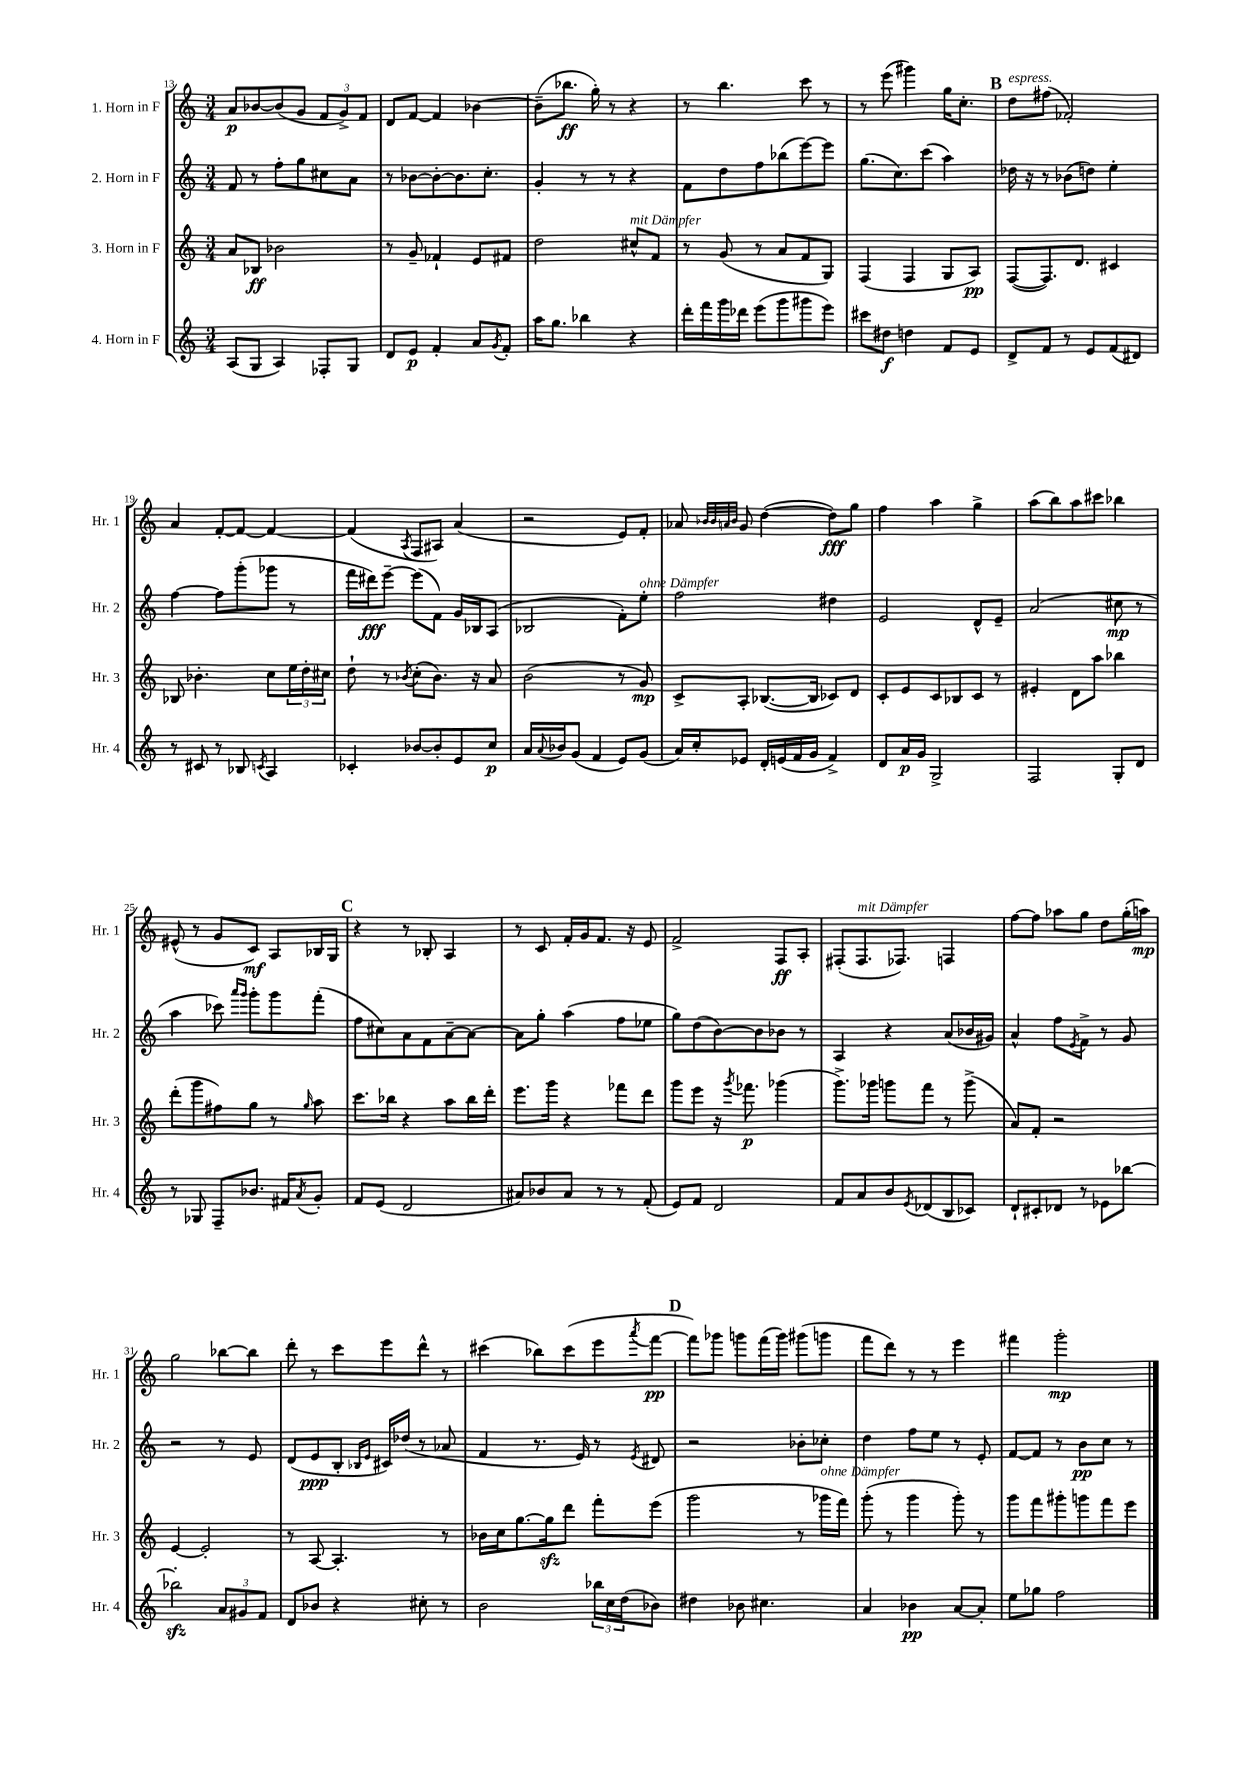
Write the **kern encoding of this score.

**kern	**kern	**kern	**kern
*staff4	*staff3	*staff2	*staff1
*clefG2	*clefG2	*clefG2	*clefG2
*k[]	*k[]	*k[]	*k[]
*M3/4	*M3/4	*M3/4	*M3/4
(8A	8a	8f	8a
8G	8B-	8r	[8b-
4A)	2b-	8ff'	(8b-]
.	.	8gg	8g
8F-'	.	8cc#	12f
.	.	.	12g^)
8G	.	8a	.
.	.	.	12f
=	=	=	=
8d	8r	8r	8d
8e	8g~	[8b-	[8f
4f'	4f-`	8b-'_	4f]
.	.	8.b-]	.
8a	8e	.	[4b-
.	.	8.cc'	.
8qg	.	.	.
8f'	8f#	.	.
=	=	=	=
16aa	2dd	4g'	(8b-~]
8.gg	.	.	.
.	.	.	8.bb-
4bb-	.	8r	.
.	.	.	16gg')
.	.	8r	8r
4r	8cc#^^	4r	4r
.	8f	.	.
=	=	=	=
16ddd'	8r	8f	8r
16fff	.	.	.
16ggg	(8g	8dd	4.bb
16ddd-	.	.	.
(8eee	8r	8ff	.
8ggg	8a	(8bb-	.
8ggg#	8f	[8eee)	8ccc
8eee)	8G)	8eee]	8r
=	=	=	=
8ccc#	(4F	(8.gg	8r
8dd#	.	.	(8eee
.	.	8.cc)	.
4dd	4F	.	4ggg#)
.	.	(8ccc	.
8f	8G	4aa)	16gg
.	.	.	8.cc'
8e	8A)	.	.
=	=	=	=
8d^	([8F	16dd-	8dd
.	.	16r	.
8f	8.F])	8r	(8ff#
8r	.	(8b-	2f-')
.	8.d	.	.
8e	.	8dd)	.
(8f	4c#	4ee'	.
8d#)	.	.	.
=	=	=	=
8r	8B-	[4ff	4a
8c#	4.b-'	.	.
8r	.	8ff]	[8f'
8B-	.	(8ggg'	8f_
8qc	.	.	.
4A	8cc	8ggg-	4f_
.	24ee	8r	.
.	24dd'	.	.
.	24cc#	.	.
=	=	=	=
4c-'	8dd`	16fff	(4f]
.	.	16ddd#)	.
.	8r	[8eee~	.
.	8qb-	.	8qA
[8b-	(8cc'	(8eee]	8F
8b-']	8.b-)	8f)	8A#)
8e	.	16g	(4a
.	16r	16B-	.
8cc	8a	(8A	.
=	=	=	=
16a	(2b	2B-	2r
8qqa	.	.	.
16b-	.	.	.
(8g	.	.	.
4f	.	.	.
8e)	8r	8f')	8e)
(8g	8g)	8ee'	8f'
=	=	=	=
16a)	8c^	2ff	8a-
16cc'	.	.	.
.	.	.	32qqb-
.	.	.	32qqb-
.	.	.	32qqa
.	.	.	32qqb-
8e-	8A'	.	8g
16d'	([8.B-	.	([4dd
(16e	.	.	.
16f	.	.	.
16g	16B-]	.	.
4f^)	8c-)	4dd#	8dd])
.	8d	.	8gg
=	=	=	=
8d	8c'	2e	4ff
16a	8e	.	.
16g	.	.	.
2G^	8c	.	4aa
.	8B-	.	.
.	8c	8d^^	4gg^
.	8r	8e~	.
=	=	=	=
2F	4e#'	(2a	(8aa
.	.	.	8bb)
.	8d	.	8aa
.	8aa	.	8ccc#
8G'	4bb-	8cc#	4bb-
8d	.	8r	.
=	=	=	=
8r	(8ddd'	4aa	(8e#^^
8G-	8ggg	.	8r
8F~	8ff#)	8ccc-)	8g
.	.	16qqaaa	.
.	.	16qqggg	.
8.b-	8gg	8ggg'	8c)
.	8r	8ggg	8A
16f#	.	.	.
8qa	16qqgg	.	.
8g'	8aa	(8fff'	16B-
.	.	.	16G
=	=	=	=
8f	8.ccc	8ff	4r
(8e	.	8cc#)	.
.	16bb-	.	.
2d	4r	8a	8r
.	.	8f	8B-'
.	8aa	[8a~	4A
.	16bb-	8a_	.
.	16ddd'	.	.
=	=	=	=
8a#)	8.eee	8a]	8r
8b-	.	8gg'	8c
.	16ggg	.	.
8a#	4r	(4aa	16f'
.	.	.	16g
8r	.	.	8.f
8r	8fff-	8ff	.
.	.	.	16r
(8f'	8ddd	8ee-	8e
=	=	=	=
8e)	8ggg	8gg)	2f^
8f	8eee	(8dd	.
2d	16r	[8b)	.
.	8qggg	.	.
.	8.fff-	.	.
.	.	8b]	.
.	(4ggg-	8b-	8F
.	.	8r	8A'
=	=	=	=
8f	8.ggg^)	4A	(8F#'
8a	.	.	8.F#
.	16ggg-	.	.
8b	8ggg	4r	.
.	.	.	8.F-)
8qe	.	.	.
(8d-	8fff	.	.
8B	8r	(8a	4F
8c-)	(8ggg^	16b-	.
.	.	16g#)	.
=	=	=	=
8d`	8a)	4a^^	[8ff
8c#'	8f'	.	8ff]
8d-	2r	8ff	8aa-
.	.	8qe	.
8r	.	8f^	8gg
8e-	.	8r	8dd
[8bb-	.	8g	(16gg'
.	.	.	16aa)
=	=	=	=
2bb-']	[4e	2r	2gg
.	2e']	.	.
12a	.	8r	[8bb-
12g#	.	.	.
.	.	8e	8bb-]
12f	.	.	.
=	=	=	=
8d	8r	(8d	8ddd'
8b-	[8A	8e	8r
4r	4.A']	8B'	8ccc
.	.	16qqB-	.
.	.	16qqe	.
.	.	16c#)	8eee
.	.	(16dd-	.
8cc#'	.	8r	8ddd^^
8r	8r	8a-	8r
=	=	=	=
2b	16b-	4f	(4ccc#
.	16cc	.	.
.	[8.gg	.	.
.	.	8.r	8bb-)
.	16gg]	.	.
.	8ddd	.	(8ccc#
.	.	16e)	.
24bb-	8fff'	8r	8eee
24cc	.	.	.
(24dd	.	.	.
.	.	8qe	8qaaa
8b-)	(8eee	8d#	[8fff
=	=	=	=
4dd#	2ggg	2r	8fff])
.	.	.	8ggg-
8b-	.	.	8ggg
4.cc#	.	.	(16fff
.	.	.	16ggg)
.	8r	8b-'	(8ggg#
.	16ggg-	8cc-'	8ggg
.	16fff)	.	.
=	=	=	=
4a	(8ggg'	4dd	8fff
.	8r	.	8ddd)
4b-	4ggg	8ff	8r
.	.	8ee	8r
[8a	8ggg')	8r	4eee
8a']	8r	8e'	.
=	=	=	=
8ee	8ggg	[8f	4fff#
8gg-	8fff	8f]	.
2ff	8ggg#'	8r	2ggg'
.	8ggg	8b	.
.	8fff	8cc	.
.	8eee	8r	.
==	==	==	==
*-	*-	*-	*-
